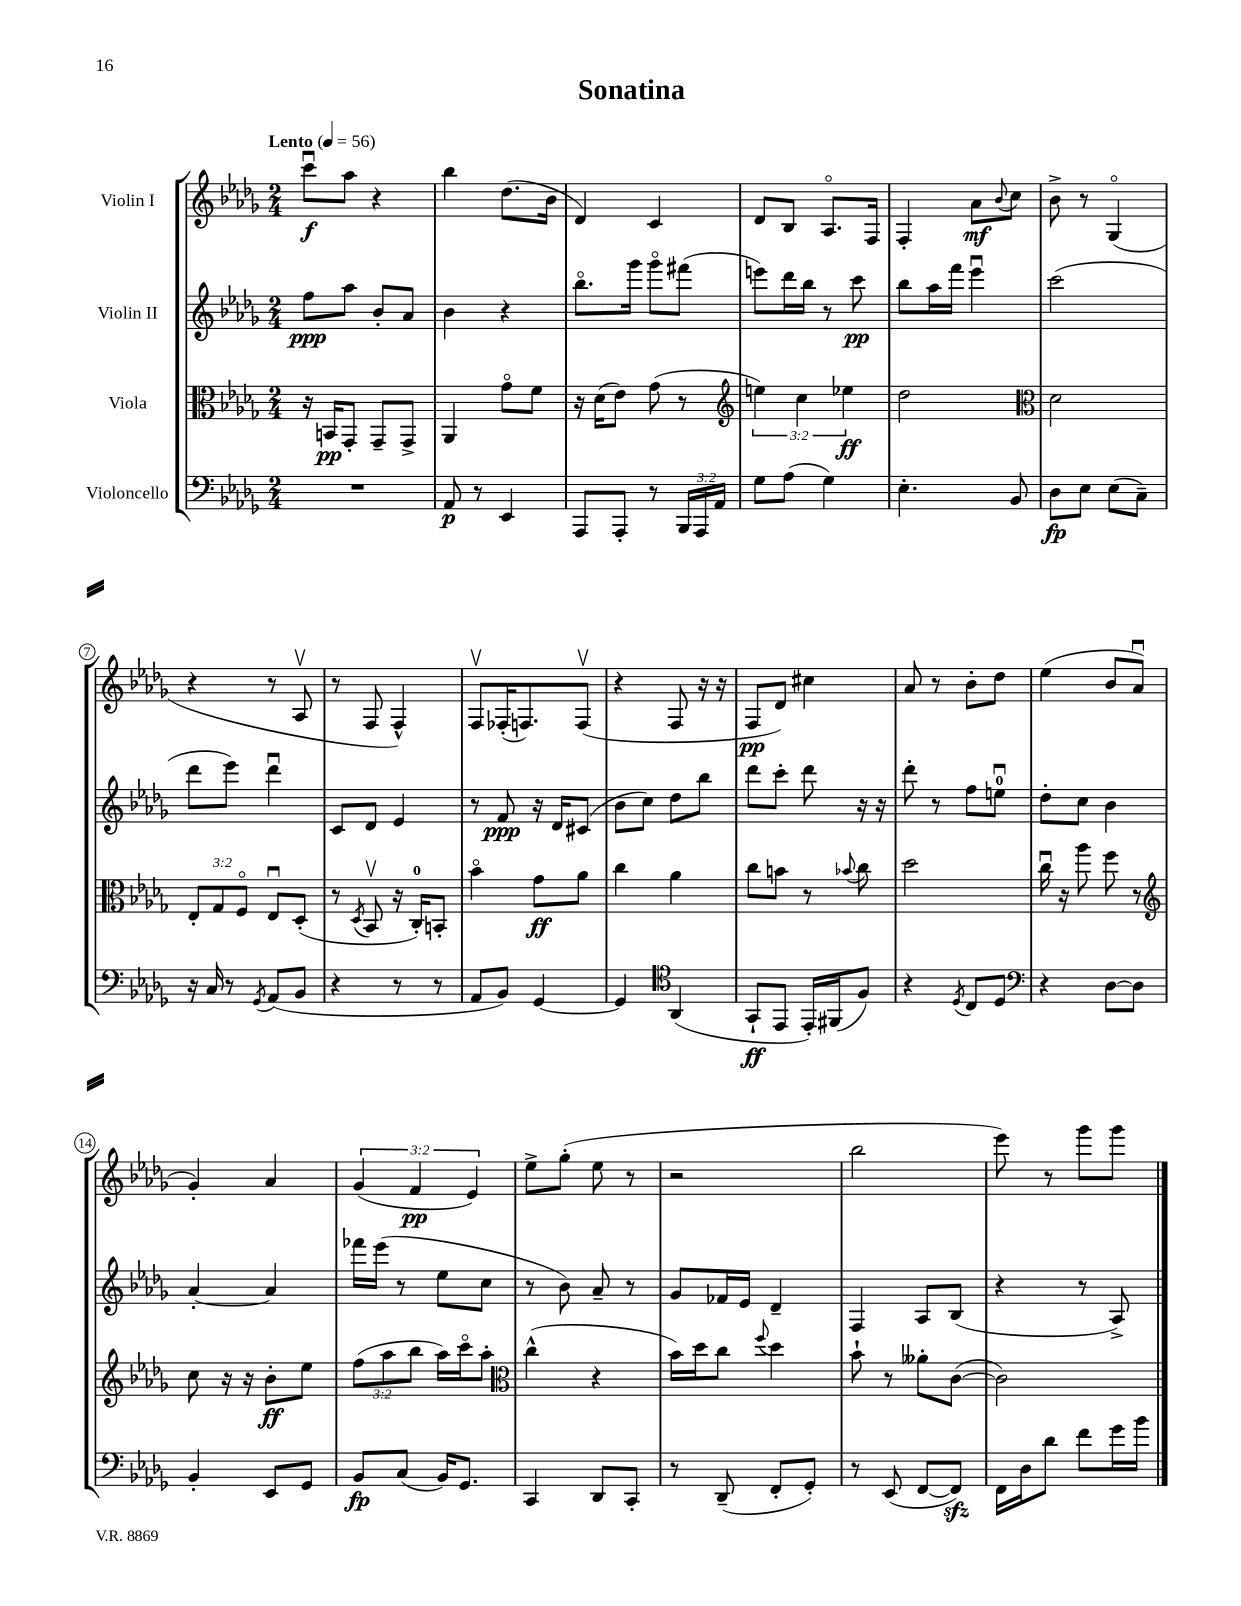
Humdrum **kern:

**kern	**dynam	**kern	**dynam	**kern	**dynam	**kern	**dynam
*part4	*part4	*part3	*part3	*part2	*part2	*part1	*part1
*staff4	*staff4	*staff3	*staff3	*staff2	*staff2	*staff1	*staff1
*I"Violoncello	*	*I"Viola	*	*I"Violin II	*	*I"Violin I	*
*clefF4	*	*clefC3	*	*clefG2	*	*clefG2	*
*k[b-e-a-d-g-]	*	*k[b-e-a-d-g-]	*	*k[b-e-a-d-g-]	*	*k[b-e-a-d-g-]	*
*M2/4	*	*M2/4	*	*M2/4	*	*M2/4	*
*MM56	*	*MM56	*	*MM56	*	*MM56	*
=1	=1	=1	=1	=1	=1	=1	=1
!	!	!	!	!	!	!LO:TX:a:B:t=Lento	!
2r	.	16r	.	8ff\L	ppp	8cccu\L	f
.	.	16BBn/KL	pp	.	.	.	.
.	.	8GG-'/J	.	8aa-\J	.	8aa-\J	.
.	.	8GG-~/L	.	8b-'/L	.	4r	.
.	.	8GG-^/J	.	8a-/J	.	.	.
=2	=2	=2	=2	=2	=2	=2	=2
8AA-/	p	4AA-/	.	4b-\	.	4bb-\	.
8r	.	.	.	.	.	.	.
4EE-/	.	8g-\L	.	4r	.	(8.dd-\L	.
.	.	8f\J	.	.	.	.	.
.	.	.	.	.	.	16b-\Jk	.
=3	=3	=3	=3	=3	=3	=3	=3
8AAA-/L	.	16r	.	8.bb-\L	.	4d-/)	.
.	.	(16d-\KL	.	.	.	.	.
8AAA-'/J	.	8e-\J)	.	.	.	.	.
.	.	.	.	16ggg-\Jk	.	.	.
8r	.	(8g-\	.	8ggg-\L	.	4c/	.
24BBB-/LL	.	8r	.	(8fff#X\J	.	.	.
24AAA-/	.	.	.	.	.	.	.
24AA-/JJ	.	.	.	.	.	.	.
=4	=4	=4	=4	=4	=4	=4	=4
*	*	*clefG2	*	*	*	*	*
8G-\L	.	6een\)	.	8eeen\L)	.	8d-/L	.
(8A-\J	.	.	.	16ddd-\L	.	8B-/J	.
.	.	6cc\	.	.	.	.	.
.	.	.	.	16bb-\JJ	.	.	.
4G-\)	.	.	.	8r	.	8.A-/L	.
.	.	6ee-X\	ff	.	.	.	.
.	.	.	.	8ccc\	pp	.	.
.	.	.	.	.	.	16F/Jk	.
=5	=5	=5	=5	=5	=5	=5	=5
4.E-'\	.	2dd-\	.	8bb-\L	.	4F'/	.
.	.	.	.	16aa-\L	.	.	.
.	.	.	.	16fff\JJ	.	.	.
.	.	.	.	4eee-u\	.	8a-\L	mf
.	.	.	.	.	.	8qqb-/	.
8BB-/	.	.	.	.	.	8cc\J	.
=6	=6	=6	=6	=6	=6	=6	=6
*	*	*clefC3	*	*	*	*	*
8D-\L	fp	2d-\	.	(2ccc\	.	8b-^\	.
8E-\J	.	.	.	.	.	8r	.
(8E-\L	.	.	.	.	.	(4G-/	.
8C~\J)	.	.	.	.	.	.	.
!!LO:LB:g=z
=7	=7	=7	=7	=7	=7	=7	=7
16r	.	12E-'/L	.	8ddd-\L	.	4r	.
16C/	.	.	.	.	.	.	.
.	.	12G-/	.	.	.	.	.
8r	.	.	.	8eee-\J)	.	.	.
.	.	12F/J	.	.	.	.	.
8qGG-/	.	.	.	.	.	.	.
(8AA-/L	.	8E-u/L	.	4ddd-u\	.	8r	.
8BB-/J	.	(8D-'/J	.	.	.	8A-v/	.
=8	=8	=8	=8	=8	=8	=8	=8
4r	.	8r	.	8c/L	.	8r	.
.	.	8qD-/	.	.	.	.	.
.	.	8BB-v/	.	8d-/J	.	8F/	.
8r	.	16r	.	4e-/	.	4F^^/)	.
.	.	16C'/KL)	.	.	.	.	.
8r	.	8BBn'/J	.	.	.	.	.
=9	=9	=9	=9	=9	=9	=9	=9
8AA-/L	.	4b-\	.	8r	.	8Fv/L	.
8BB-/J)	.	.	.	8f/	ppp	(16F-X'/K	.
.	.	.	.	.	.	8.Fn/)	.
[4GG-/	.	8g-\L	ff	16r	.	.	.
.	.	.	.	16d-/KL	.	.	.
.	.	8a-\J	.	(8c#X/J	.	(8Fv/J	.
=10	=10	=10	=10	=10	=10	=10	=10
4GG-/]	.	4cc\	.	8b-\L	.	4r	.
.	.	.	.	8cc\J)	.	.	.
*clefC4	*	*	*	*	*	*	*
(4AA-/	.	4a-\	.	8dd-\L	.	8F/	.
.	.	.	.	8bb-\J	.	16r	.
.	.	.	.	.	.	16r	.
=11	=11	=11	=11	=11	=11	=11	=11
8GG-`/L	ff	8cc\L	.	8ddd-\L	.	8F/L	pp
8EE-/J	.	8bn\J	.	8ccc'\J	.	8d-/J)	.
16EE-'/LL)	.	8r	.	8ddd-\	.	4cc#X\	.
(16FF#X/J	.	.	.	.	.	.	.
.	.	8qqb-X/	.	.	.	.	.
8F/J)	.	8cc\	.	16r	.	.	.
.	.	.	.	16r	.	.	.
=12	=12	=12	=12	=12	=12	=12	=12
4r	.	2dd-\	.	8ddd-'\	.	8a-/	.
.	.	.	.	8r	.	8r	.
8qD-/	.	.	.	.	.	.	.
8C/L	.	.	.	8ff\L	.	8b-'\L	.
8D-/J	.	.	.	8eenu\J	.	8dd-\J	.
=13	=13	=13	=13	=13	=13	=13	=13
*clefF4	*	*	*	*	*	*	*
4r	.	16ccu\	.	8dd-'\L	.	(4ee-\	.
.	.	16r	.	.	.	.	.
.	.	8aa-\	.	8cc\J	.	.	.
[8D-\L	.	8ff\	.	4b-\	.	8b-/L	.
8D-\J]	.	8r	.	.	.	8a-u/J	.
!!LO:LB:g=z
=14	=14	=14	=14	=14	=14	=14	=14
*	*	*clefG2	*	*	*	*	*
4BB-'/	.	8cc\	.	[4a-'/	.	4g-'/)	.
.	.	16r	.	.	.	.	.
.	.	16r	.	.	.	.	.
8EE-/L	.	8b-'\L	ff	4a-/]	.	4a-/	.
8GG-/J	.	8ee-\J	.	.	.	.	.
=15	=15	=15	=15	=15	=15	=15	=15
8BB-/L	fp	(12ff\L	.	16fff-X\LL	.	(6g-/	.
.	.	.	.	(16eee-\JJ	.	.	.
.	.	12aa-\	.	.	.	.	.
(8C/J	.	.	.	8r	.	.	.
.	.	12bb-\J	.	.	.	6f/	pp
16BB-/KL)	.	16aa-\LL)	.	8ee-\L	.	.	.
8.GG-/J	.	16ccc\J	.	.	.	.	.
.	.	.	.	.	.	6e-/)	.
.	.	8aa-'\J	.	8cc\J	.	.	.
=16	=16	=16	=16	=16	=16	=16	=16
*	*	*clefC3	*	*	*	*	*
4CC/	.	(4cc^^\	.	8r	.	8ee-^\L	.
.	.	.	.	8b-\)	.	(8gg-'\J	.
8DD-/L	.	4r	.	8a-~/	.	8ee-\	.
8CC'/J	.	.	.	8r	.	8r	.
=17	=17	=17	=17	=17	=17	=17	=17
8r	.	16b-\LL)	.	8g-/L	.	2r	.
.	.	16dd-\J	.	.	.	.	.
(8DD-~/	.	8cc\J	.	16f-X/L	.	.	.
.	.	.	.	16e-/JJ	.	.	.
.	.	8qqff/	.	.	.	.	.
8FF'/L	.	4dd-\	.	4d-~/	.	.	.
8GG-'/J)	.	.	.	.	.	.	.
=18	=18	=18	=18	=18	=18	=18	=18
8r	.	8b-`\	.	4F/	.	2bb-\	.
(8EE-/	.	8r	.	.	.	.	.
[8FF/L	.	8a--X'\L	.	8A-/L	.	.	.
8FFzz/J])	.	([8c\J	.	(8B-/J	.	.	.
=19	=19	=19	=19	=19	=19	=19	=19
16FF\LL	.	2c\])	.	4r	.	8eee-\)	.
16D-\J	.	.	.	.	.	.	.
8d-\J	.	.	.	.	.	8r	.
8f\L	.	.	.	8r	.	8ggg-\L	.
16g-\L	.	.	.	8A-^/)	.	8ggg-\J	.
16b-\JJ	.	.	.	.	.	.	.
==	==	==	==	==	==	==	==
*-	*-	*-	*-	*-	*-	*-	*-
